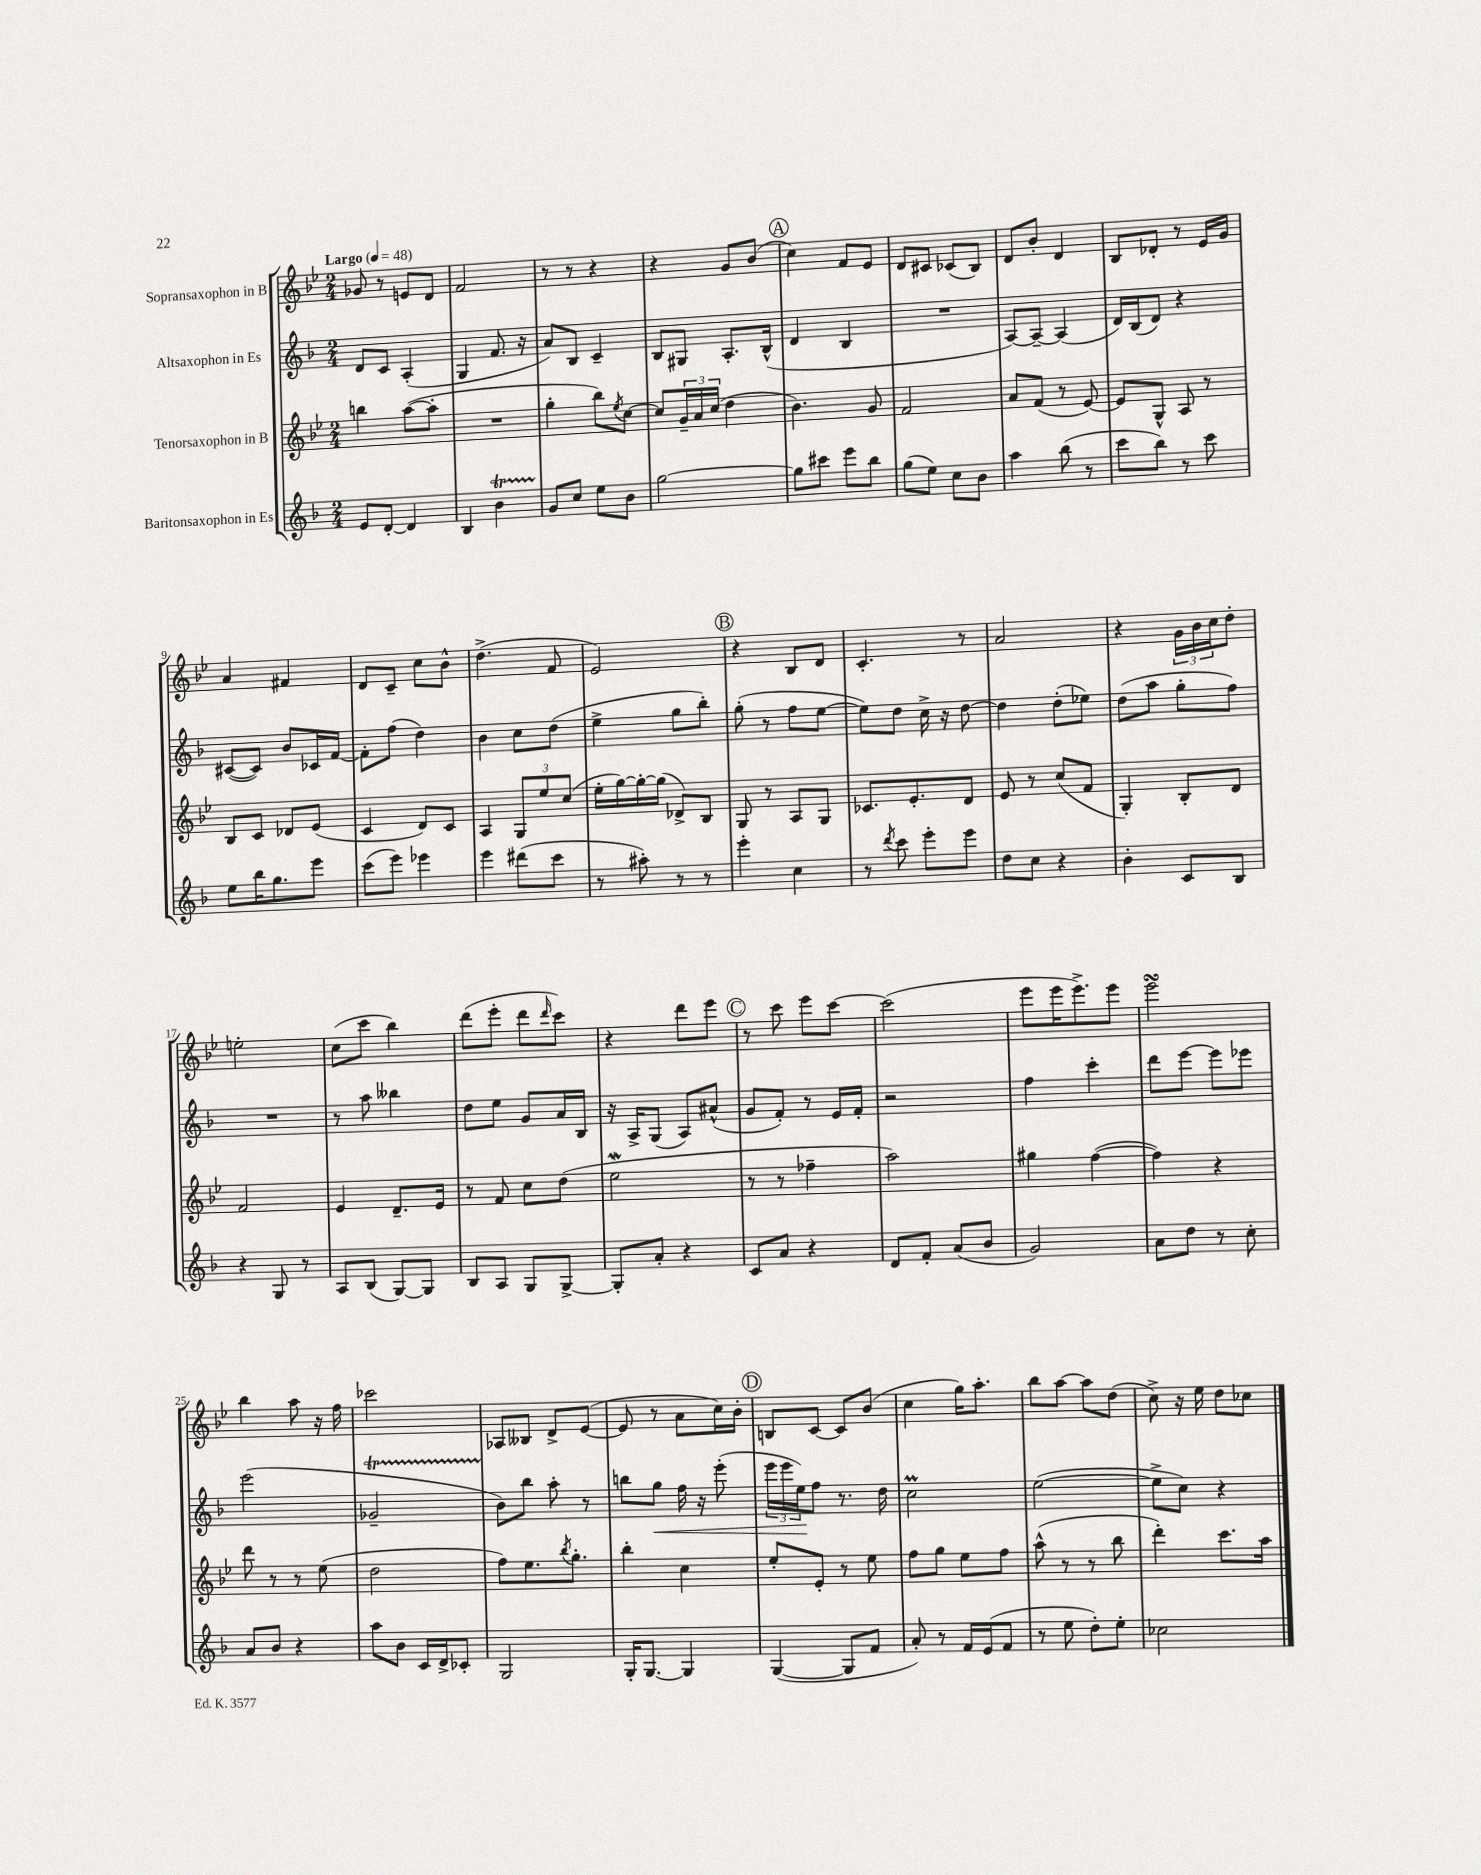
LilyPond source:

<<
\new StaffGroup <<
\new Staff = "s0" \with { instrumentName = "Sopransaxophon in B" } {
    \clef treble \key bes \major \numericTimeSignature \time 2/4 \tempo "Largo" 4 = 48
    ges'8 r8 e'8 d'8 |
    f'2 |
    r8 r8 r4 |
    r4 g'8 bes'8( |
    \mark \markup { \circle "A" } c''4) f'8 ees'8 |
    d'8 cis'8 ces'8( bes8) |
    d'8 bes'8-. d'4 |
    bes8 des'8-. r8 ees'16 g'16 |
    a'4 fis'4 |
    d'8 c'8-- c''8 bes'8-^ |
    d''4.->( f'8 |
    ees'2) |
    \mark \markup { \circle "B" } r4 bes8 d'8 |
    c'4.-. r8 |
    a'2 |
    r4 \tuplet 3/2 { g'16 bes'16 c''16 } d''8-. |
    e''2-. |
    c''8( c'''8 bes''4) |
    d'''8( ees'''8-. d'''8 \grace { d'''16 } c'''8) |
    r4 d'''8 ees'''8 |
    \mark \markup { \circle "C" } r8 c'''8 ees'''8 c'''8~ |
    c'''2( |
    ees'''8 ees'''16 ees'''8.->) ees'''8 |
    ees'''2\turn |
    bes''4 a''8 r16 f''16 |
    ces'''2 |
    aes8 beses8 d'8-> ees'8~( |
    ees'8 r8 a'8 c''16) bes'16-. |
    \mark \markup { \circle "D" } b8 c'8~ c'8 bes'8( |
    c''4 g''16) a''8.-. |
    bes''8 a''8~ a''8 d''8( |
    c''8->) r16 ees''16 d''8 ces''8 \bar "|." |
}
\new Staff = "s1" \with { instrumentName = "Altsaxophon in Es" } {
    \clef treble \key f \major \numericTimeSignature \time 2/4
    d'8 c'8 a4-.( |
    g4 f'8. r16 |
    a'8) bes8 c'4-- |
    bes8 gis8 a8.-. bes16-^( |
    \mark \markup { \circle "A" } d'4 bes4 |
    R2 |
    a8~) a8~-- a4( |
    d'16) bes16( d'8) r4 |
    cis'8~( cis'8) bes'8 ces'16 f'16~ |
    f'8-. f''8( d''4) |
    bes'4 c''8 d''8( |
    e''4-> g''8 bes''8-.) |
    \mark \markup { \circle "B" } g''8-.( r8 f''8 e''8~ |
    e''8) d''8 c''16-> r16 d''8~ |
    d''4 d''8-.( ees''8) |
    d''8( a''8 g''8-. f''8) |
    R2 |
    r8 a''8 beses''4 |
    d''8 e''8 g'8 a'16 bes16 |
    r16 a16-> g8( a8) ais'8-^( |
    \mark \markup { \circle "C" } g'8 f'8-.) r8 e'16 f'16-. |
    r2 |
    f''4 c'''4-. |
    d'''8 e'''8~ e'''8 ees'''8 |
    e'''2( |
    ges'2--\startTrillSpan |
    bes'8\stopTrillSpan) bes''8 a''8-. r8 |
    b''8 g''8\< f''16 r16 e'''8-.( |
    \mark \markup { \circle "D" } \tuplet 3/2 { e'''16 e'''16 e''16\!) } f''8 r8. d''16 |
    c''2\prall |
    e''2~( |
    e''8-> c''8) r4 \bar "|." |
}
\new Staff = "s2" \with { instrumentName = "Tenorsaxophon in B" } {
    \clef treble \key bes \major \numericTimeSignature \time 2/4
    b''4 a''8~( a''8-. |
    R2 |
    g''4-. bes''8) \acciaccatura { ees''8 } c''8~ |
    c''8 \tuplet 3/2 { g'16-- a'16 c''16( } d''4 |
    \mark \markup { \circle "A" } bes'4.) g'8 |
    f'2 |
    a'8 f'8( r8 ees'8~) |
    ees'8 g8-^ a8 r8 |
    bes8 c'8 des'8 ees'8( |
    c'4 d'8) c'8 |
    a4 \tuplet 3/2 { g8 ees''8 c''8( } |
    ees''16-. g''16~) g''16~-. g''16( des'8->) bes8 |
    \mark \markup { \circle "B" } g8 r8 a8 g8 |
    ces'8. ees'8.-. d'8 |
    ees'8 r8 c''8( f'8 |
    g4-.) bes8-. d'8 |
    f'2 |
    ees'4 d'8.-- ees'16 |
    r8 f'8 c''8 d''8( |
    ees''2\mordent |
    \mark \markup { \circle "C" } r8 r8 fes''4-- |
    a''2) |
    gis''4 f''4~( |
    f''4) r4 |
    d'''8 r8 r8 ees''8( |
    d''2 |
    f''8) ees''8. \acciaccatura { bes''8 } g''8.-. |
    bes''4-. c''4 |
    \mark \markup { \circle "D" } ees''8-. ees'8-. r8 ees''8 |
    f''8 g''8 ees''8 f''8 |
    a''8-^( r8 r8 bes''8 |
    d'''4-.) c'''8. a''16 \bar "|." |
}
\new Staff = "s3" \with { instrumentName = "Baritonsaxophon in Es" } {
    \clef treble \key f \major \numericTimeSignature \time 2/4
    e'8 d'8~-. d'4 |
    bes4 bes'4\startTrillSpan |
    g'8\stopTrillSpan c''8 e''8 bes'8 |
    g''2~ |
    \mark \markup { \circle "A" } g''8 cis'''8 e'''8 bes''8 |
    g''8( e''8) c''8 bes'8 |
    a''4 bes''8( r8 |
    c'''8 bes''8) r8 c'''8 |
    e''8 bes''16 g''8. e'''8 |
    c'''8( e'''8) ees'''4 |
    e'''4 dis'''8( c'''8 |
    r8 ais''8-.) r8 r8 |
    \mark \markup { \circle "B" } e'''4-. c''4 |
    r8 \acciaccatura { d'''8 } c'''8 e'''8-. e'''8 |
    d''8 c''8 r4 |
    bes'4-. c'8 bes8 |
    r4 g8 r8 |
    a8 bes8( g8~) g8 |
    bes8 a8 g8 g8~-> |
    g8-. a'8-. r4 |
    \mark \markup { \circle "C" } c'8 a'8 r4 |
    d'8 f'8-. a'8( bes'8 |
    g'2) |
    a'8 d''8 r8 c''8-. |
    a'8 bes'8 r4 |
    a''8 bes'8 c'16 d'16-> ces'8-. |
    g2 |
    g16-. g8.~ g4 |
    \mark \markup { \circle "D" } g4~( g8 f'8 |
    a'8-.) r8 f'16 e'16( f'8 |
    r8 e''8 d''8-.) e''8-. |
    ces''2 \bar "|." |
}
>>
>>
